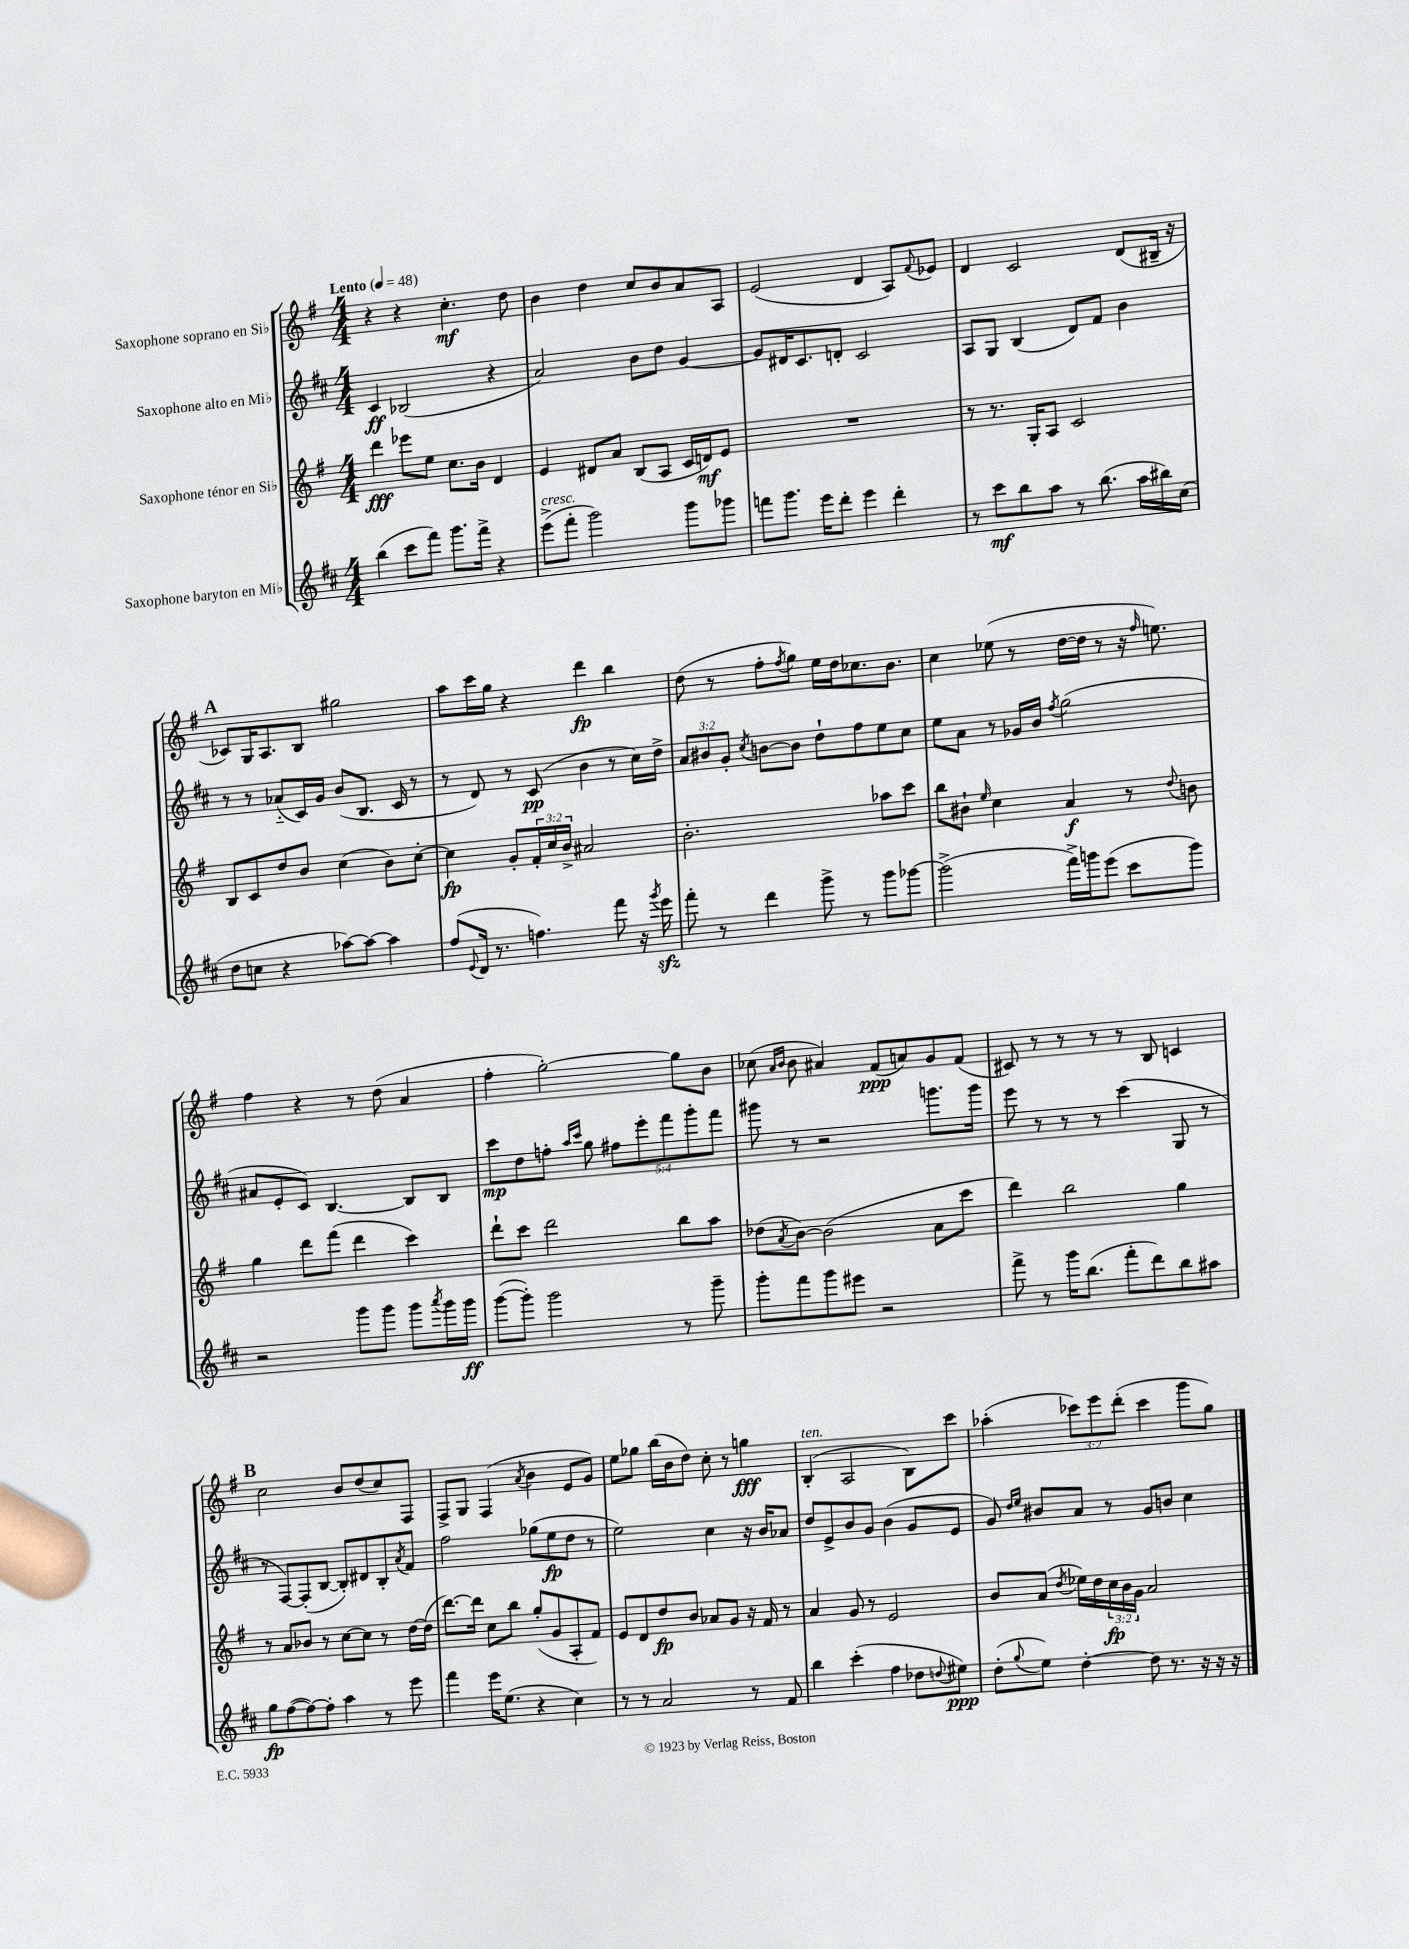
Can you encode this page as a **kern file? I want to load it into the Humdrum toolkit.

**kern	**dynam	**kern	**dynam	**kern	**dynam	**kern	**dynam
*part4	*part4	*part3	*part3	*part2	*part2	*part1	*part1
*staff4	*staff4	*staff3	*staff3	*staff2	*staff2	*staff1	*staff1
*I"Saxophone baryton en Mi♭	*	*I"Saxophone ténor en Si♭	*	*I"Saxophone alto en Mi♭	*	*I"Saxophone soprano en Si♭	*
*clefG2	*	*clefG2	*	*clefG2	*	*clefG2	*
*k[f#c#]	*	*k[f#]	*	*k[f#c#]	*	*k[f#]	*
*M4/4	*	*M4/4	*	*M4/4	*	*M4/4	*
*MM48	*	*MM48	*	*MM48	*	*MM48	*
=1	=1	=1	=1	=1	=1	=1	=1
!	!	!	!	!	!	!LO:TX:a:B:t=Lento	!
(4bb\	.	4ddd\	fff	4c#/	ff	4r	.
8ccc#\L	.	8eee-X\L	.	(2B-X/	.	4r	.
8fff#\J)	.	8ee\J	.	.	.	.	.
8.ggg\L	.	8.cc\L	.	.	.	4.cc'\	mf
16fff#^\Jk	.	16b\Jk	.	.	.	.	.
4r	.	4d/	.	4r	.	.	.
.	.	.	.	.	.	8dd\	.
=2	=2	=2	=2	=2	=2	=2	=2
!LO:TX:a:i:t=cresc.	!	!	!	!	!	!	!
(8eee^\L	.	4e/	.	2a/)	.	4b\	.
8fff#'\J	.	.	.	.	.	.	.
2ggg\)	.	8d#X/L	.	.	.	4dd\	.
.	.	8a/J	.	.	.	.	.
.	.	(8B/L	.	8b\L	.	8cc/L	.
.	.	8A/J	.	8dd\J	.	8b/	.
8ggg\L	.	16c/LL	.	[4g/	.	8a/	.
.	.	16dn/J)	mf	.	.	.	.
8ggg-X\J	.	8e/J	.	.	.	8A/J	.
=3	=3	=3	=3	=3	=3	=3	=3
8fffn\L	.	1r	.	8g/L]	.	(2e/	.
8.ggg\J	.	.	.	16d#X/K	.	.	.
.	.	.	.	8.c#/	.	.	.
16eee\KL	.	.	.	.	.	.	.
8ddd'\J	.	.	.	8dn'/J	.	.	.
4eee\	.	.	.	2c#/	.	4d/	.
4ddd'\	.	.	.	.	.	8A/L)	.
.	.	.	.	.	.	8qqf#/	.
.	.	.	.	.	.	8e-X/J	.
=4	=4	=4	=4	=4	=4	=4	=4
8r	.	8r	.	8A/L	.	4d/	.
8ccc#\L	mf	8.r	.	8G/J	.	.	.
8bb\	.	.	.	(4B/	.	2c/	.
.	.	16G'/KL	.	.	.	.	.
8aa\J	.	8A/J	.	.	.	.	.
8r	.	2c/	.	8d/L)	.	.	.
(8.bb\	.	.	.	8f#/J	.	.	.
.	.	.	.	4b\	.	(8d/L	.
16aa\LL	.	.	.	.	.	.	.
16bb#X\)	.	.	.	.	.	16B#X~/Jk	.
(16cc#\JJ	.	.	.	.	.	16r	.
!!LO:LB:g=z
!!LO:REH:place=s1:t=A
=5	=5	=5	=5	=5	=5	=5	=5
8dd\L	.	8B/L	.	8r	.	8c-X/L)	.
8ccn\J	.	8c/	.	8r	.	16G/K	.
.	.	.	.	.	.	8.A/	.
4r	.	8dd/	.	(8a-X/L	.	.	.
.	.	8b/J	.	16c#/L)	.	8B/J	.
.	.	.	.	16g/JJ	.	.	.
[8aa-X\L)	.	(4cc\	.	(8b/L	.	2gg#X\	.
8aa-\J_	.	.	.	8.B/J	.	.	.
4aa-\]	.	8b\L)	.	.	.	.	.
.	.	.	.	16c#/	.	.	.
.	.	[8cc'\J	.	8r	.	.	.
=6	=6	=6	=6	=6	=6	=6	=6
(8ff#/L	.	4cc\]	fp	8r	.	8aa\L	.
8qqe/	.	.	.	.	.	.	.
16d/Jk	.	.	.	8d/)	.	16ccc\L	.
8.r	.	.	.	.	.	16gg\JJ	.
.	.	8g'/L	.	8r	.	4r	.
4.ffn\)	.	24f#'/L	.	(8c#/	pp	.	.
.	.	24cc/	.	.	.	.	.
.	.	24b^/JJ	.	.	.	.	.
.	.	2a#X/	.	4b\	.	4ddd\	fp
8fff#\	.	.	.	8r	.	4bb\	.
16r	.	.	.	16cc#\LL)	.	.	.
8qggg/	.	.	.	.	.	.	.
16eeezz\	.	.	.	16dd^\JJ	.	.	.
=7	=7	=7	=7	=7	=7	=7	=7
8fff#'\	.	2.b'\	.	12a/L	.	(8dd\	.
.	.	.	.	12b#X/	.	.	.
8r	.	.	.	.	.	8r	.
.	.	.	.	12g'/J	.	.	.
.	.	.	.	8qcc#/	.	.	.
4ddd\	.	.	.	[8bn\L	.	8ff#'\L	.
.	.	.	.	.	.	8qff#/	.
.	.	.	.	8b\J]	.	8gg\J)	.
8ggg^\	.	.	.	8dd`\L	.	16ee\LL	.
.	.	.	.	.	.	16dd\J	.
8r	.	.	.	8ff#\	.	8.cc-X\	.
8ggg\L	.	8aa-X\L	.	8ee\	.	.	.
.	.	.	.	.	.	8.b\J	.
[8ggg-X\J	.	8ccc\J	.	8cc#\J	.	.	.
=8	=8	=8	=8	=8	=8	=8	=8
(2ggg-^\]	.	8bb\L	.	8ee\L	.	4cc\	.
.	.	8b#X`\J	.	8a\J	.	.	.
.	.	16qqee/	.	.	.	.	.
.	.	4cc\	.	8r	.	(8ee-X\	.
.	.	.	.	16g-X/LL	.	8r	.
.	.	.	.	16b/JJ	.	.	.
.	.	.	.	8qff#/	.	.	.
16fff#^\LL)	.	4a/	f	(2gg\	.	[16dd\LL	.
16gggn\J	.	.	.	.	.	16dd\JJ]	.
(8eee\J	.	.	.	.	.	8r	.
8ccc#\L	.	8r	.	.	.	16r	.
.	.	.	.	.	.	16qqff#/	.
.	.	.	.	.	.	8.een\)	.
.	.	8qqdd/	.	.	.	.	.
8ggg\J)	.	8bn\	.	.	.	.	.
!!LO:LB:g=z
=9	=9	=9	=9	=9	=9	=9	=9
2r	.	4gg\	.	8a#X/L	.	4ff#\	.
.	.	.	.	8e'/	.	.	.
.	.	8ddd\L	.	8c#/J)	.	4r	.
.	.	(8fff#\J	.	[4.B/	.	.	.
8ggg\L	.	4ddd\	.	.	.	8r	.
8ggg\J	.	.	.	.	.	(8dd\	.
8ggg\L	.	4ccc\)	.	8B/L]	.	4a/	.
8qaaa/	.	.	.	.	.	.	.
16ggg\L	.	.	.	8B/J	.	.	.
16ggg\JJ	ff	.	.	.	.	.	.
=10	=10	=10	=10	=10	=10	=10	=10
([8ggg\L	.	8ddd`\L	.	8ccc#\L	mp	4ff#'\	.
8ggg'\J])	.	8ccc\J	.	8dd\	.	.	.
2ggg\	.	2ddd\	.	8ffn'\J	.	[2gg'\)	.
.	.	.	.	16qqaa/LL	.	.	.
.	.	.	.	16qqccc#/JJ	.	.	.
.	.	.	.	8gg\	.	.	.
.	.	.	.	10ff#X\L	.	.	.
.	.	.	.	10eee'\	.	.	.
.	.	.	.	10fff#\	.	.	.
8r	.	8bb\L	.	.	.	8gg\L]	.
.	.	.	.	10ggg'\	.	.	.
8ggg~\	.	8aa\J	.	.	.	8b\J	.
.	.	.	.	10fff#\J	.	.	.
=11	=11	=11	=11	=11	=11	=11	=11
8ggg'\L	.	(8dd-X\L	.	8ggg#X\	.	(8cc-X\	.
.	.	.	.	.	.	16qqa/LL	.
.	.	8qa/	.	.	.	16qqb/JJ	.
8fff#\	.	[8b\J)	.	8r	.	8b\	.
8ggg\	.	(2b\]	.	2r	.	4a#X/)	.
8eee#X\J	.	.	.	.	.	.	.
2r	.	.	.	.	.	(8f#/L	ppp
.	.	.	.	.	.	8an/)	.
.	.	8a\L	.	8.gggn\L	.	8g/	.
.	.	8ccc\J	.	.	.	(8f#/J	.
.	.	.	.	16ggg\Jk	.	.	.
=12	=12	=12	=12	=12	=12	=12	=12
8fff#^\	.	4ddd\)	.	8eee\	.	8c#X/)	.
8r	.	.	.	8r	.	8r	.
16ggg\KL	.	2bb\	.	8r	.	8r	.
(8.bb\J	.	.	.	.	.	.	.
.	.	.	.	8r	.	8r	.
8fff#'\L	.	.	.	(4ccc#\	.	8r	.
8ddd\)	.	.	.	.	.	8B/	.
8bb\	.	4gg\	.	8G/	.	4cn/	.
8aa#X\J	.	.	.	8r	.	.	.
!!LO:LB:g=z
!!LO:REH:place=s1:t=B
=13	=13	=13	=13	=13	=13	=13	=13
8gg\L	fp	8r	.	8r	.	2cc\	.
([8ff#\	.	8a/L	.	[8F#/L)	.	.	.
8ff#\_)	.	8b-X/J	.	(8F#'/]	.	.	.
8ff#'\J]	.	8r	.	[8B/J	.	.	.
4aa\	.	[8cc\L	.	8B'/L])	.	8b/L	.
.	.	8cc\J]	.	8d#X/	.	(8dd/	.
8r	.	8r	.	8B'/	.	8cc/)	.
.	.	.	.	8qa/	.	.	.
8eee\	.	[16dd\LL	.	8f#/J	.	8F#/J	.
.	.	(16dd\JJ]	.	.	.	.	.
=14	=14	=14	=14	=14	=14	=14	=14
4fff#\	.	[8.ddd\L)	.	2ff#\	.	8F#^/L	.
.	.	.	.	.	.	8G/J	.
.	.	16ddd\Jk]	.	.	.	.	.
16eee\KL	.	8cc\L	.	.	.	(4F#/	.
(8.ee\J	.	.	.	.	.	.	.
.	.	8bb\J	.	.	.	.	.
.	.	.	.	.	.	8qa/	.
4r	.	(8gg'/L	.	(8gg-X\L	.	4b\	.
.	.	8g/	.	8ee\	fp	.	.
4cc#\)	.	8A'/	.	8dd\J	.	8e/L	.
.	.	8f#/J)	.	8r	.	8g/J)	.
=15	=15	=15	=15	=15	=15	=15	=15
8r	.	8e/L	.	2ee\)	.	8ee\L	.
8r	.	8d/	.	.	.	8gg-X\J	.
2a/	.	8dd/	fp	.	.	(16bb\LL	.
.	.	.	.	.	.	16b\J	.
.	.	8b/J	.	.	.	8dd\J)	.
.	.	8a-X/L	.	4cc#\	.	8cc'\	.
.	.	8g/J	.	.	.	8r	.
8r	.	16r	.	16r	.	4ggn\	fff
.	.	16f#/	.	16b/KL	.	.	.
8f#/	.	8r	.	8a-X/J	.	.	.
=16	=16	=16	=16	=16	=16	=16	=16
!	!	!	!	!	!	!LO:TX:a:i:t=ten.	!
4bb\	.	4a/	.	8dd/L	.	(4B'/	.
.	.	.	.	8e^/	.	.	.
(4ccc#'\	.	8g/	.	8b/	.	2A/	.
.	.	8r	.	8g/J	.	.	.
4ff#\	.	2e/	.	(4b\	.	.	.
8dd-X\L	.	.	.	8g/L	.	8B\L)	.
8qqddn/	.	.	.	.	.	.	.
8ee#X\J)	ppp	.	.	8e/J	.	8ccc\J	.
=17	=17	=17	=17	=17	=17	=17	=17
(8dd'\L	.	8b/L	.	8g/)	.	(4aa-X'\	.
.	.	.	.	16qqdd/LL	.	.	.
8qqgg/	.	.	.	16qqee/JJ	.	.	.
8ee\J)	.	(8a/J	.	8b#X/L	.	.	.
.	.	8qdd/	.	.	.	.	.
[4dd'\	.	16ee-X\LL)	.	8a/J	.	12ccc-X\L)	.
.	.	16dd\	.	.	.	.	.
.	.	.	.	.	.	12eee\	.
.	.	24cc\	fp	8r	.	.	.
.	.	24b\	.	.	.	(12ddd'\J	.
.	.	24g\JJ	.	.	.	.	.
8dd\]	.	2a/	.	8g/L	.	4ccc-\	.
8.r	.	.	.	8bn/J	.	.	.
.	.	.	.	4cc#\	.	8ggg\L	.
16r	.	.	.	.	.	.	.
16r	.	.	.	.	.	8gg\J)	.
16r	.	.	.	.	.	.	.
==	==	==	==	==	==	==	==
*-	*-	*-	*-	*-	*-	*-	*-
